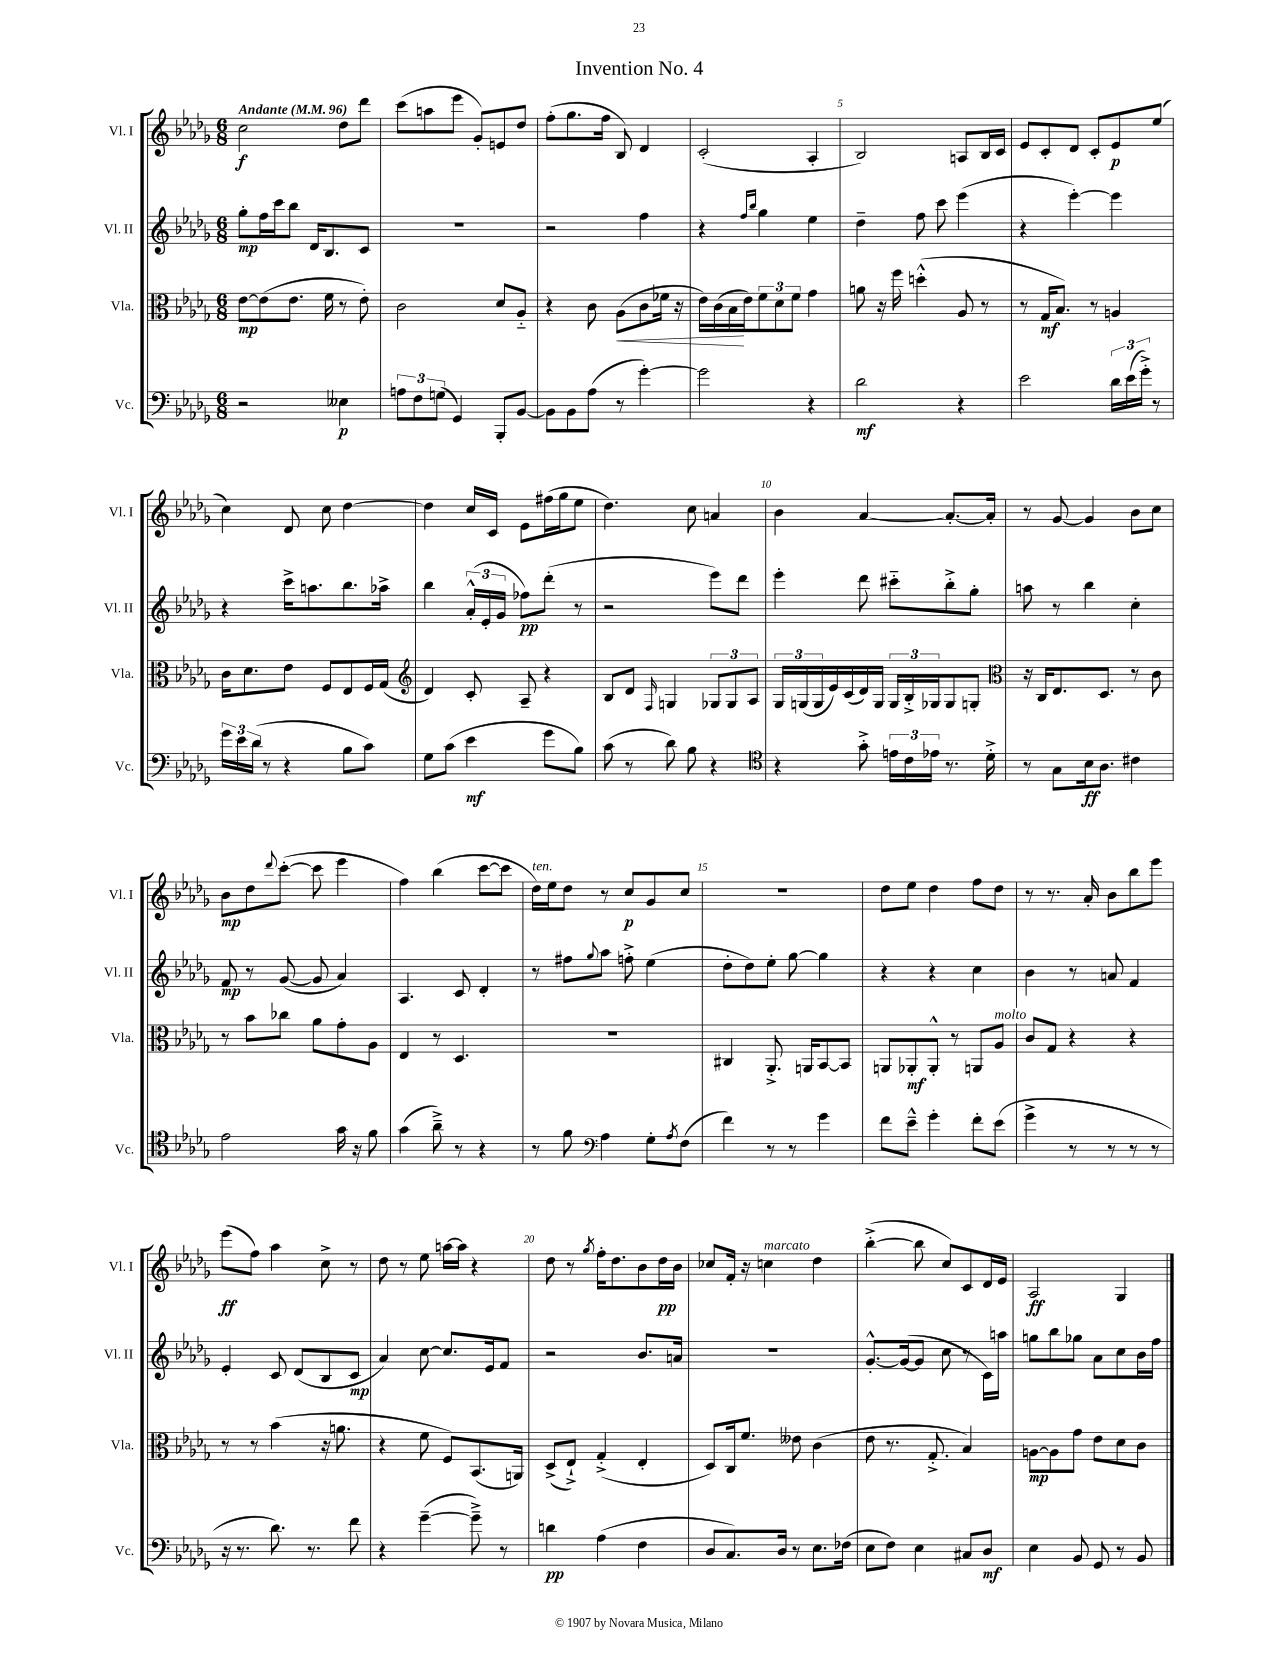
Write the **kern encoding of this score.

**kern	**kern	**kern	**kern
*staff4	*staff3	*staff2	*staff1
*clefF4	*clefC3	*clefG2	*clefG2
*k[b-e-a-d-g-]	*k[b-e-a-d-g-]	*k[b-e-a-d-g-]	*k[b-e-a-d-g-]
*M6/8	*M6/8	*M6/8	*M6/8
*MM96	*MM96	*MM96	*MM96
2r	[8e-\L	8gg-'\L	2cc\
.	(8e-\]	16ff\L	.
.	.	16ccc\J	.
.	8.e-\J	8bb-\J	.
.	.	16d-/LK	.
.	16f\	8.B-/	.
4E--\	8r	.	8dd-\L
.	8e-'\)	8c/J	8ddd-\J
=	=	=	=
12A\L	2c\	2.r	(8ccc\L
12F\	.	.	.
.	.	.	8aa\
(12G\J	.	.	.
4GG-/)	.	.	8eee-\J
.	.	.	8g-'/L)
8BBB-'/L	8d-/L	.	8e/
[8BB-/J	8A-'~/J	.	8dd-/J
=	=	=	=
8BB-\]L	4r	2r	(8ff'\L
8BB-\	.	.	8.gg-\
(8A-\J	8c\	.	.
.	.	.	16ff\Jk
8r	(8A-\L	.	8B-/)
[4g-'\)	8c\	4ff\	4d-/
.	16f-\Jk	.	.
.	16r	.	.
=	=	=	=
2g-\]	16e-\LL)	4r	(2c'/
.	(16c\	.	.
.	16B-\	.	.
.	16e-\J)	.	.
.	.	16qqff/LL	.
.	.	16qqbb-/JJ	.
.	12f\	4gg-\	.
.	12d-\	.	.
.	12f\J	.	.
4r	4g-\	4ee-\	4A-'/
=	=	=	=
2d-\	8a\	4dd-~\	2B-/)
.	16r	.	.
.	16ff\	.	.
.	(4dd'^^\	8ff\	.
.	.	8ccc\	.
4r	8A-/	(4eee-\	8A/L
.	8r	.	16B-/L
.	.	.	16c/JJ
=	=	=	=
2e-\	8r	4r	8e-/L
.	16G-/LK	.	8c'/
.	8.B-/J)	.	.
.	.	[4eee-'\)	8d-/J
.	8r	.	8c'/L
24d-\LL	4A/	4eee-\]	8e-/
(24e-\	.	.	.
24g-'^\JJ)	.	.	.
8r	.	.	(8ee-/J
=	=	=	=
24g-\LL	16c\LK	4r	4cc\)
24e-\	.	.	.
.	8.d-\	.	.
(24d-\JJ	.	.	.
8r	.	.	.
4r	8e-\J	16ccc^\LK	8d-/
.	.	8.aa\	.
.	8F/L	.	8cc\
8B-\L	8E-/	8.bb-\	[4dd-\
8c\J)	16F/L	.	.
.	(16G-/JJ	16aa-^\Jk	.
=	=	=	=
*	*clefG2	*	*
8G-\L	4d-/)	4bb-\	4dd-\]
(8c\J	.	.	.
4e-\	8c'/	(24a-'^^/LL	16cc/LL
.	.	24e-'/	.
.	.	.	16c/JJ
.	.	24g-/JJ	.
.	8A-~/	8ff-\L)	8e-\L
8g-\L	4r	(8ddd-'\J	(16ff#\L
.	.	.	16gg-\J
8B-\J)	.	8r	8ee-\J
=	=	=	=
(8c\	8B-/L	2r	4.dd-\)
8r	8d-/J	.	.
.	16qqF/	.	.
8d-\)	4G/	.	.
8B-\	.	.	8cc\
4r	12G-/L	8eee-\L)	4a/
.	12G-/	.	.
.	.	8ddd-\J	.
.	12A-/J	.	.
=	=	=	=
*clefC4	*	*	*
4r	24G-/LL	4eee-'\	4b-\
.	(24G/	.	.
.	24G/	.	.
.	16e-/)	.	.
.	(16c/	.	.
8g-'^\	16d-/)	8ddd-\	[4a-/
.	16G/JJ	.	.
24e\LL	24G/LL	8ccc#'~\L	.
24c\	24B-'^/	.	.
24e-\JJ	24G-/J	.	.
8.r	8G-/	8bb-'^\	8.a-'/_L
.	8G'/J	8gg-'\J	.
16d-'^\	.	.	16a-'/]Jk
=	=	=	=
*	*clefC3	*	*
8r	16r	8aa\	8r
.	16C/LK	.	.
8G-\L	8.E-/	8r	[8g-/
16B-\k	.	4bb-\	4g-/]
8.A-\J	8.D-/J	.	.
4c#\	8r	4cc'\	8b-\L
.	8c\	.	8cc\J
=	=	=	=
2e-\	8r	8f/	8b-\L
.	8b-\L	8r	8dd-\
.	.	.	8qqddd-/
.	8cc-\J	([8g-/	([8ccc'\J
.	8a-\L	8g-/]	8ccc\]
16g-\	8g-'\	4a-/)	4eee-\
16r	.	.	.
8f\	8A-\J	.	.
=	=	=	=
(4g-\	4E-/	4.A-/	4ff\)
8a-~^\)	8r	.	(4bb-\
8r	4.D-/	8c/	.
4r	.	4d-'/	[8ccc\L
.	.	.	8ccc\]J
=	=	=	=
8r	2.r	8r	16dd-\LL)
.	.	.	16ee-\J
8f\	.	8ff#\L	8dd-\J
*clefF4	*	*	*
.	.	8qqgg-/	.
4A-\	.	8aa-\J	8r
.	.	8ff'^\	8cc/L
8G-'\L	.	(4ee-\	8g-/
8qA-/	.	.	.
(8F\J	.	.	8cc/J
=	=	=	=
4f\)	4C#/	8dd-'\L	2.r
.	.	8dd-\)	.
8r	8.AA-'^/	8ee-'\J	.
8r	.	[8gg-\	.
.	16AA/LK	.	.
4g-\	[8BB-/	4gg-\]	.
.	8BB-/]J	.	.
=	=	=	=
8f\L	8AA/L	4r	8dd-\L
8e-~^^\J	8AA-'/	.	8ee-\J
4g-'\	8AA-'^^/J	4r	4dd-\
.	8r	.	.
8f'\L	8AA/L	4cc\	8ff\L
(8e-\J	8A-/J	.	8dd-\J
=	=	=	=
4g-^\	8c/L	4b-\	8r
.	8G-/J	.	8.r
8r	4r	8r	.
.	.	.	16a-'/
8r	.	8a/	8b-\L
8r	4r	4f/	8bb-\
8r	.	.	8eee-\J
=	=	=	=
16r	8r	4e-'/	(8eee-\L
8.r	.	.	.
.	8r	.	8ff\J)
8.d-\)	(4b-\	8c/	4aa-\
.	.	(8d-/L	.
8.r	.	.	.
.	16r	8B-/	8cc^\
.	8.a\	.	.
8f\	.	8c/J	8r
=	=	=	=
4r	4r	4a-/)	8dd-\
.	.	.	8r
([4g-~\	8f\	[8cc\	8ee-\
.	8F/L)	8.cc/]L	[16aa\LL
.	.	.	16aa\]JJ
8g-~^\])	(8.BB-/	.	4r
.	.	16e-/k	.
8r	.	8f/J	.
.	16AA/Jk)	.	.
=	=	=	=
4d\	(8D-^/L	2r	8dd-\
.	8E-`^/J)	.	8r
.	.	.	8qgg-/
(4A-\	(4G-'^/	.	16ff'\LK
.	.	.	8.dd-\
4F\	4E-'/	8.b-/L	8b-\
.	.	.	16dd-\L
.	.	16a/Jk	16b-\JJ
=	=	=	=
8D-/L	8D-/L)	2.r	8cc-/L
8.C/)	16C/k	.	16f'/Jk
.	8.f/J	.	16r
.	.	.	4cc\
16D-/Jk	.	.	.
8r	8e--\	.	.
8.E-\L	(4c\	.	4dd-\
(16F-\Jk	.	.	.
=	=	=	=
8E-\L	8e-\	[8.g-'^^/L	([4bb-'^\
8F\J)	8.r	.	.
.	.	(16g-/_k	.
4E-\	.	8g-/]J	8bb-\]
.	8.G-'^/	.	.
.	.	8cc\	8cc/L)
8C#/L	4B-/)	8r	8c/
8D-/J	.	16c\LL)	16d-/L
.	.	16aa\JJ	16e-/JJ
=	=	=	=
4E-\	[8A\L	8gg\L	2A-/
.	8A\]	8bb-\	.
8BB-/	8g-\J	8gg-\J	.
8GG-/	8e-\L	8a-\L	.
8r	8d-\	8cc\	4G-/
8BB-/	8c\J	16b-\L	.
.	.	16ff\JJ	.
==	==	==	==
*-	*-	*-	*-
